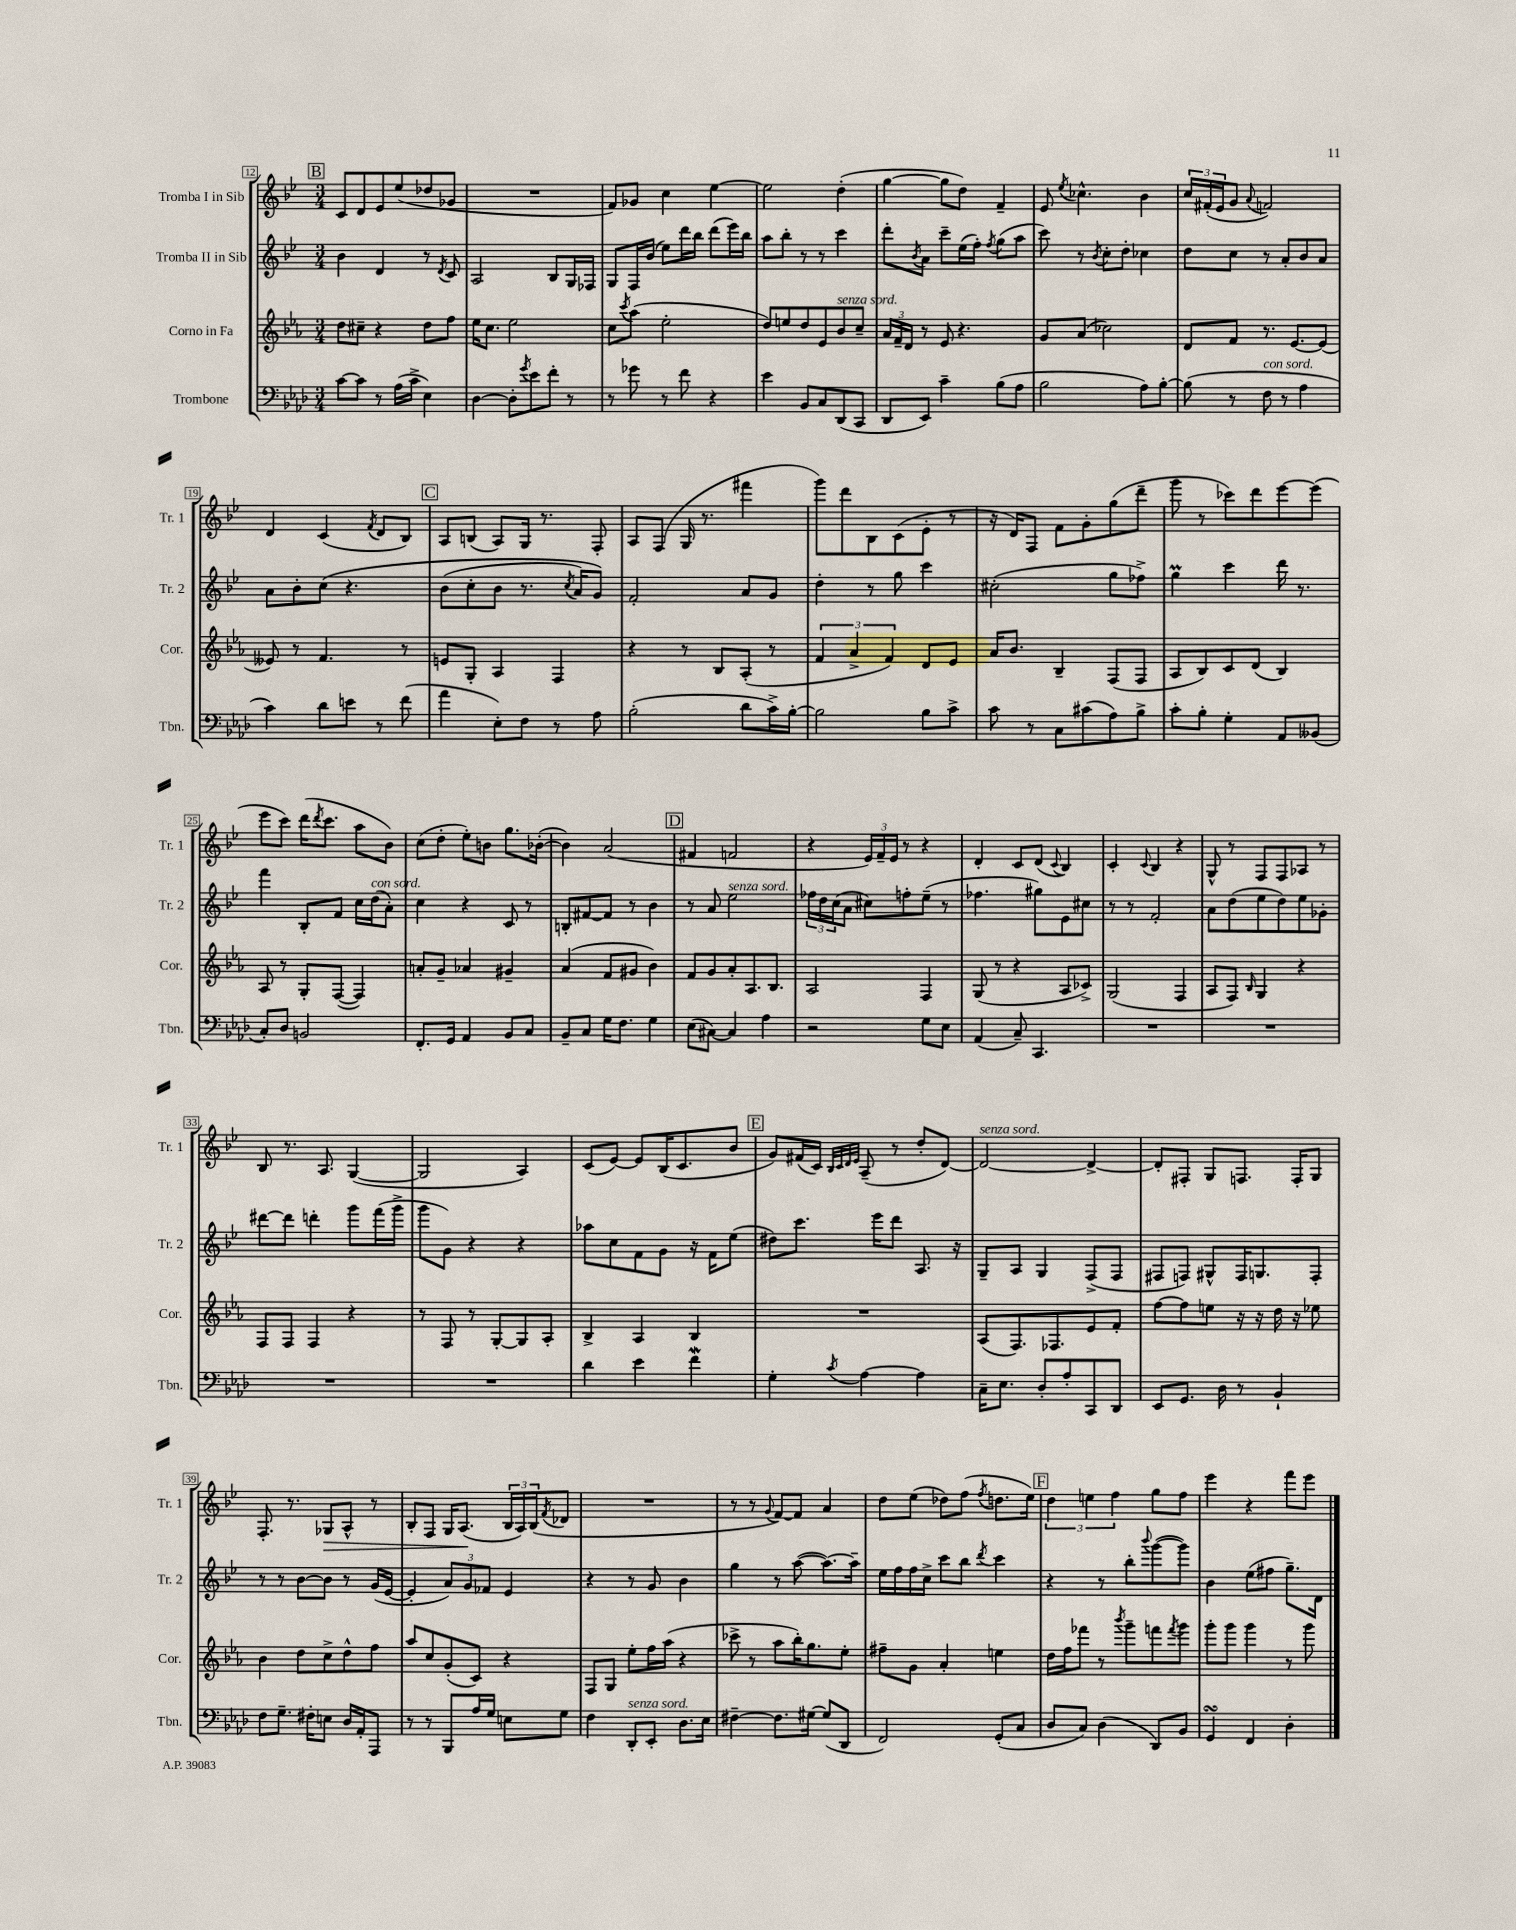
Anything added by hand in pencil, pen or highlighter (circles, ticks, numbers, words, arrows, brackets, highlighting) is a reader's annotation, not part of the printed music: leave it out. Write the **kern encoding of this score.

**kern	**kern	**kern	**kern
*staff4	*staff3	*staff2	*staff1
*clefF4	*clefG2	*clefG2	*clefG2
*k[b-e-a-d-]	*k[b-e-a-]	*k[b-e-]	*k[b-e-]
*M3/4	*M3/4	*M3/4	*M3/4
[8c\L	8dd\L	4b-\	8c/L
8c\]J	8cc#~\J	.	8d/
8r	4r	4d/	8e-/
(16A-\LL	.	.	(8ee-/
16c^\JJ	.	.	.
4E-\)	8dd\L	8r	8dd-/
.	.	8qd/	.
.	8ff\J	8c/	8g-/J
=	=	=	=
[4D-\	16ee-\LK	2A/	2.r
.	8.cc\J	.	.
8D-'\]L	2ee-\	.	.
8qg/	.	.	.
8e-\	.	.	.
8f'\J	.	8B-/L	.
8r	.	16G/L	.
.	.	16F-/JJ	.
=	=	=	=
8r	8cc\L	8G/L	8f/L)
.	8qccc/	.	.
8g-\	(8aa-\J	16F/L	8g-/J
.	.	(16b-/JJ	.
8r	2ee-'\	8ee-\L)	4cc\
8f\	.	16ddd\L	.
.	.	16bb-\JJ	.
4r	.	(8ddd\L	[4ee-\
.	.	16eee-\L)	.
.	.	16bb-\JJ	.
=	=	=	=
4e-\	8dd/L)	8aa\L	2ee-\]
.	8ee/	8bb-'\J	.
8BB-/L	8dd/	8r	.
8C/	8e-/	8r	.
(8DD-/	8b-/	4ccc\	(4dd'\
8CC/J	8cc~/J	.	.
=	=	=	=
8DD-/L	24a-/LL	8ddd'\L	[4gg\
.	24f~/	.	.
.	24d/JJ	.	.
.	.	8qb-/	.
8EE-/J)	8r	8a\J	.
4c~\	8e-/	8ccc~\L	8gg\]L
.	4.r	(16ee-\L	8dd\J)
.	.	16ff'\JJ)	.
.	.	8qff/	.
(8B-\L	.	(8gg\L	4f~/
8A-\J	.	8aa\J	.
=	=	=	=
2B-\	8g/L	8ccc\)	8e-/
.	.	.	8qee-/
.	(8a-/J	8r	4.cc-^^\
.	.	8qb-/	.
.	2cc-\)	8cc'\L	.
.	.	8dd'\J	.
8A-\L)	.	4cc-\	4b-\
[8B-'\J	.	.	.
=	=	=	=
(8B-\]	8d/L	8dd\L	24cc/LL
.	.	.	(24f#'/
.	.	.	24e-/J
8r	8f/J	8cc\J	8g/J
.	.	.	8qqa/
8F\	8.r	8r	2f/)
8r	.	8a'/L	.
.	[8.e-/L	.	.
4A-\	.	8b-/	.
.	(8e-/]J	8a/J	.
=	=	=	=
4c\)	8e--/)	8a\L	4d/
.	8r	8b-'\	.
8d-\L	4.f/	&(8cc\J	(4c/
8e\J	.	4.r	.
.	.	.	8qf/
8r	.	.	8d/L
(8f\	8r	.	8B-/J)
=	=	=	=
4a-\	8e/L	(8b-\L	8A/L
.	8G'/J	8cc'\	(8B/J
8E-'\L)	4A-/	8b-\J	8A/L)
8F\J	.	8.r	16G/Jk
.	.	.	8.r
8r	4F/	.	.
.	.	8qcc/	.
.	.	16a/LK)	.
8A-\	.	8g/J&)	8F'/
=	=	=	=
(2B-'\	4r	2f'/	8A/L
.	.	.	(8F/J
.	8r	.	16G/
.	.	.	8.r
.	8B-/L	.	.
8d-\L	(8A-'/J	8a/L	4fff#\
16c^\L)	8r	8g/J	.
[16B-'\JJ	.	.	.
=	=	=	=
2B-\]	6f/	4dd'\	8ggg\L)
.	.	.	8ddd\
.	6a-^/	.	.
.	.	8r	8B-\
.	6f/)	.	.
.	.	8gg\	(8c\
8B-\L	8d/L	4ccc\	8e-'\J
8c^\J	8e-/J	.	8r
=	=	=	=
8c\	16a-/LK	(2cc#'\	16r
.	8.b-/J	.	16d/LK)
8r	.	.	8F/J
8C\L	4B-~/	.	8f\L
(8c#\	.	.	8g'\
8A-\)	(8F/L	8gg\L	(8gg\
8B-^\J	8F/J	8ff-^\J)	8ddd~\J
=	=	=	=
8c'\L	8A-/L	4gg\	8ggg\
8B-'\J	8B-/)	.	8r
4G'\	8c/	4ccc\	8ccc-\L)
.	(8d/J	.	8ddd\
8AA-/L	4B-/)	16ddd\	[8eee-\
.	.	8.r	.
(8BB--/J	.	.	(8eee-\]J
=	=	=	=
8C'/L)	8A-/	4fff\	8eee-\L
8D-/J	8r	.	8ccc\J)
2BB/	8G'/L	8B-'/L	(16ddd\LK
.	.	.	8qddd/
.	.	.	8.ccc\J
.	([8F/J	8f/J	.
.	4F/])	16cc\LL	8aa\L
.	.	(16dd\J	.
.	.	8a'\J)	8b-\J)
=	=	=	=
8.FF'/L	8a'/L	4cc\	(8cc\L
.	8g~/J	.	8dd'\J
16GG/Jk	.	.	.
4AA-/	4a-/	4r	8ee-'\L)
.	.	.	8b\J
8BB-/L	4g#~/	8c/	8.gg\L
8C/J	.	8r	.
.	.	.	([16b-'\Jk
=	=	=	=
8BB-~/L	(4a-/	8B'/L	4b-\])
8C/J	.	[8f#/	.
16G\LK	8f/L	8f#/]J	(2a/
8.F\J	.	.	.
.	8g#/J	8r	.
4G\	4b-\)	4b-\	.
=	=	=	=
(8E-\L	8f/L	8r	4f#/
[8C#\J)	8g/	8a/	.
4C#/]	8a-'/	2ee-\	2f/
.	8.A-/	.	.
4A-\	.	.	.
.	8.B-/J	.	.
=	=	=	=
2r	2A-/	24ff-\LL	4r
.	.	24dd\	.
.	.	(24cc\J	.
.	.	8a\J	.
.	.	8cc#\L)	24e-/LL)
.	.	.	24f~/
.	.	.	24e-/JJ
.	.	8ff'\	8r
8G\L	4F/	(8ee-~\J	4r
8E-\J	.	8r	.
=	=	=	=
(4AA-/	(8G/	4.ff-\	4d'/
.	8r	.	.
8C~/)	4r	.	8c/L
4.CC/	.	8gg#\L)	(8d/J
.	.	.	8qqc/
.	8A-/L	8e-\	4B-/)
.	8c-^/J)	8cc#\J	.
=	=	=	=
2.r	(2G/	8r	4c'/
.	.	8r	.
.	.	.	8qqc/
.	.	2f'/	4B-/
.	4F/	.	4r
=	=	=	=
2.r	8A-/L	8a\L	8G^^/
.	8F/J)	(8dd\	8r
.	16qqB-/	.	.
.	4G/	8ee-\	8F/L
.	.	8dd\)	8F/
.	4r	8ee-\	8A-/J
.	.	8g-'\J	8r
=	=	=	=
2.r	8F/L	[8ddd#\L	8B-/
.	8F/J	8ddd#\]J	8.r
.	4F/	4ddd'\	.
.	.	.	8.A/
.	4r	8ggg\L	([4G/
.	.	(16fff\L	.
.	.	16ggg^\JJ	.
=	=	=	=
2.r	8r	8ggg\L	2G/]
.	8F/	8g\J)	.
.	8r	4r	.
.	[8G'/L	.	.
.	8G/]	4r	4A/)
.	8A-'/J	.	.
=	=	=	=
4d-\	4B-^/	8aa-\L	(8c/L
.	.	8cc\	[8e-/J)
4e-\	4A-/	8f\	8e-/]L
.	.	8g\J	(16B-/K
.	.	.	8.c/
4f\	4B-/	16r	.
.	.	16f\LK	.
.	.	(8ee-\J	8b-/J
=	=	=	=
4G'\	2.r	8dd#\L)	8g/L)
.	.	8.ccc\J	(16f#/L
.	.	.	16c/JJ)
.	.	.	32qqB-/LLL
.	.	.	32qqc/
.	.	.	32qqd/
8qc/	.	.	32qqe-/JJJ
[4A-\	.	.	(8A~/
.	.	16eee-\LK	.
.	.	8ddd\J	8r
4A-\]	.	8.A/	8dd'/L
.	.	.	[8d/J)
.	.	16r	.
=	=	=	=
16C~\LK	(8A-/L	8G~/L	2d/_
8.E-\J	.	.	.
.	8.F/)	8A/J	.
8D-'/L	.	4G/	.
.	8.F-/	.	.
8A-'/	.	.	.
8CC/	8e-/	(8F^/L	4d^/_
8DD-/J	8f'/J	8F/J	.
=	=	=	=
8EE-/L	[8ff\L	8F#/L	8d'/]L
8.GG/J	8ff\]	8F/J)	8F#'/J
.	8ee\J	8G#^^/L	8G/L
16D-\	.	.	.
8r	16r	16F/K	8.F/J
.	16r	8.G/	.
4BB-`/	16dd\	.	.
.	16r	.	16F'/LK
.	8ee-\	8F'/J	8G/J
=	=	=	=
8F\L	4b-\	8r	8.F'/
8.G~\J	.	8r	.
.	.	.	8.r
.	8dd\L	[8b-\L	.
16F#'\LK	.	.	.
8E\J	8cc^\	8b-\]J	8G-/L
16D-/LL	8dd^^\	8r	8A^^/J
16AA-'/J	.	.	.
8AAA-/J	8ff\J	(16g/LL	8r
.	.	[16e-/JJ	.
=	=	=	=
8r	8aa-/L	4e-'/]	8B-'/L
8r	8cc/	.	8F/J
8BBB-/L	(8g'/	12a/L)	16G/LK
.	.	.	(8.A/J
.	.	12g/	.
16A-/L	8c/J)	.	.
.	.	12f-/J	.
16G/JJ	.	.	.
8E\L	4r	4e-/	24B-/LL
.	.	.	24A/)
.	.	.	(24B-/J
.	.	.	8qf/
8G\J	.	.	8d-/J
=	=	=	=
4F\	8F/L	4r	2.r
.	8G/J	.	.
8DD-'/L	8ee-'\L	8r	.
8EE-'/J	16ff\L	8g/	.
.	(16aa-\JJ	.	.
8.D-\L	4r	4b-\	.
16E-\Jk	.	.	.
=	=	=	=
[4F#~\	8ccc-^\	4gg\	8r
.	8r	.	8r
.	.	.	8qqg/
8.F#\]L	8aa-\L	8r	[8f/L)
.	16bb-'\K)	([8aa\	8f/]J
[16G#\Jk	8.gg\	.	.
(8G#/]L	.	8.aa\_L)	4a/
8DD-/J	8ee-'\J	.	.
.	.	16aa~\]Jk	.
=	=	=	=
2FF/)	8ff#~\L	16ee-\LL	8dd\L
.	.	16ff\	.
.	8g\J	16ff\	(8ee-\J
.	.	16cc^\JJ	.
.	4a-'/	8ccc\L	8dd-\L)
.	.	8bb-\J	(8ff\J
.	.	8qddd/	8qff/
(8GG'/L	4ee\	4ccc\	8.dd\L
8C/J	.	.	.
.	.	.	16ee-\Jk)
=	=	=	=
8D-/L	16dd\LL	4r	6dd\
.	16ff\J	.	.
8C/J)	8fff-\J	.	.
.	.	.	6ee\
(4D-\	8r	8r	.
.	.	.	6ff\
.	8qbbb-/	.	.
.	8ggg~\L	8bb-'\L	.
.	.	8qqbbb-/	.
8DD-/L)	8fff\	([8ggg\	8gg\L
.	8qfff/	.	.
8BB-/J	8ggg\J	8ggg\]J)	8ff\J
=	=	=	=
4GG/	8ggg'\L	4b-\	4eee-\
.	8ggg\J	.	.
4FF/	4ggg\	(8ee-\L	4r
.	.	8ff#\J	.
4D-'\	8r	8.gg~\L)	8fff\L
.	8ggg\	.	8eee-\J
.	.	16d\Jk	.
==	==	==	==
*-	*-	*-	*-
